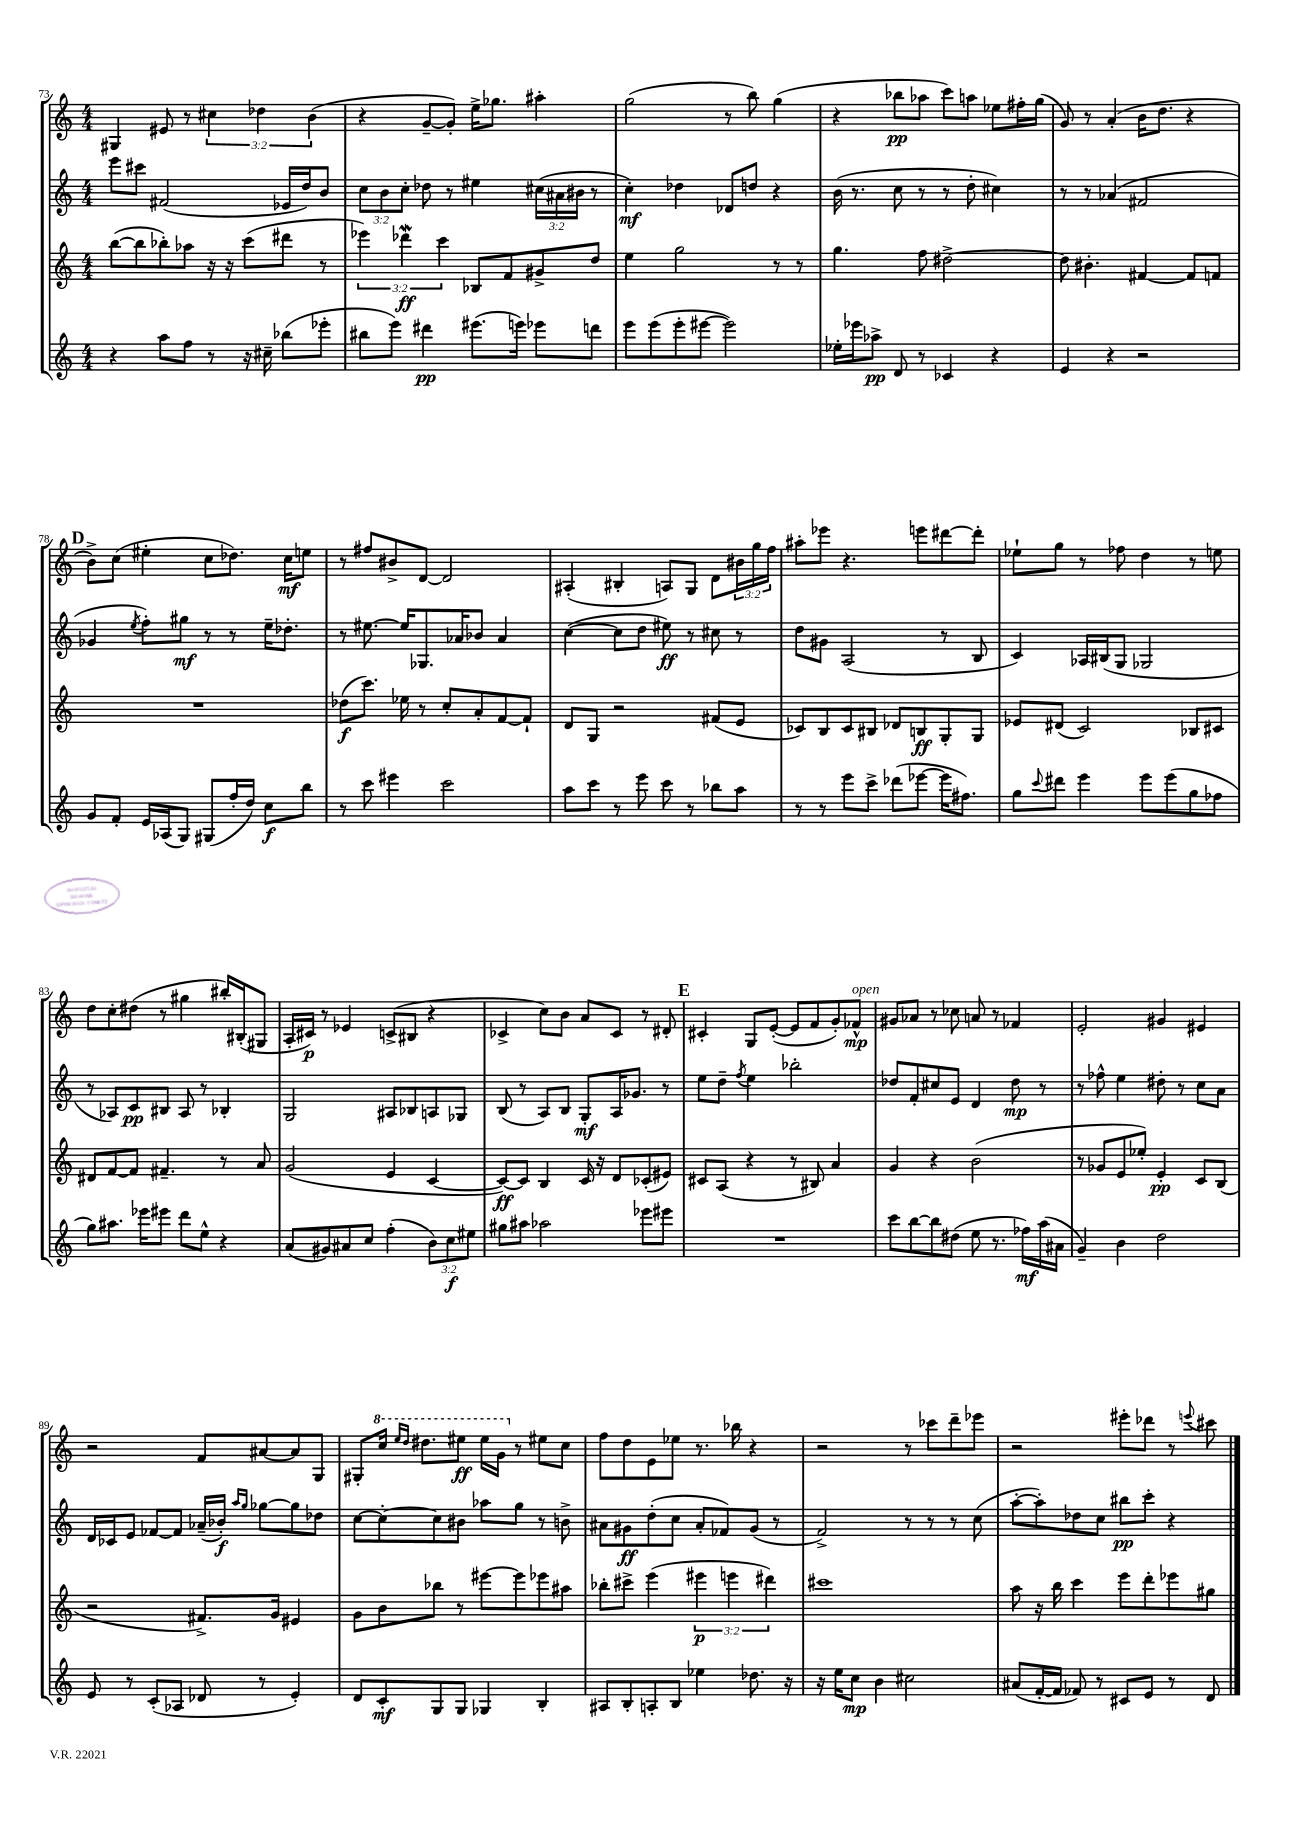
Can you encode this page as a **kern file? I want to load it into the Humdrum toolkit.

**kern	**kern	**kern	**kern
*staff4	*staff3	*staff2	*staff1
*clefG2	*clefG2	*clefG2	*clefG2
*k[]	*k[]	*k[]	*k[]
*M4/4	*M4/4	*M4/4	*M4/4
4r	([8bb	8eee	4G#
.	8bb]	8ccc#	.
8aa	8bb-')	(2f#	8e#
8ff	8aa-	.	8r
8r	16r	.	6cc#
.	16r	.	.
16r	(8ccc	.	.
.	.	.	6dd-
16cc#~	.	.	.
(8bb-	8ddd#	16e-	.
.	.	16dd)	.
.	.	.	(6b
8eee-'	8r	8b	.
=	=	=	=
8bb#	6eee-)	12cc	4r
.	.	12b	.
8eee)	.	.	.
.	6ddd-	12cc'	.
4ddd#	.	8dd-	[8g~
.	6ccc	.	.
.	.	8r	8g'])
(8.eee#	8B-	4ee#	16ee^
.	.	.	8.gg-
.	8f	.	.
16eee)	.	.	.
8eee-	8g#^	(24cc#	4aa#'
.	.	24a#	.
.	.	24b#	.
8ddd	8dd	8r	.
=	=	=	=
8eee	4ee	4cc')	(2gg
(8eee	.	.	.
8eee'	2gg	4dd-	.
[8eee#	.	.	.
2eee#])	.	8d-	8r
.	.	8dd	8bb)
.	8r	4r	(4gg
.	8r	.	.
=	=	=	=
16ee-'	4.gg	(16b	4r
16eee-	.	8.r	.
8aa-^	.	.	.
8d	.	8cc	8bb-
8r	8ff	8r	8aa-
4c-	[2dd#^	8r	8ccc)
.	.	8dd'	8aa
4r	.	4cc#)	8ee-
.	.	.	16ff#'
.	.	.	(16gg
=	=	=	=
4e	8dd#]	8r	8g)
.	4.b#'	8r	8r
4r	.	(4a-	(4a'
2r	[4f#	2f#	16b
.	.	.	8.dd
.	8f#]	.	4r
.	8f	.	.
=	=	=	=
8g	1r	4g-	8b^)
8f'	.	.	(8cc
.	.	8qee	.
16e	.	8ff')	4ee#'
(16A-	.	.	.
8G)	.	8gg#	.
(8G#	.	8r	8cc
16ff'	.	8r	8.dd-)
16dd)	.	.	.
8cc	.	16ee~	.
.	.	8.dd-'	16cc
8bb	.	.	8ee
=	=	=	=
8r	(8dd-	8r	8r
8ccc	8.ccc)	[8.ee#	8ff#
4eee#	.	.	8b#^
.	16ee-	16ee#]	.
.	8r	8.G-	[8d
2ccc	8cc'	.	2d]
.	.	16a-	.
.	8a'	8b-	.
.	[8f	4a-	.
.	8f`]	.	.
=	=	=	=
8aa	8d	([4cc	(4A#'
8ccc	8G	.	.
8r	2r	8cc]	4B#'
8eee	.	8dd	.
8ccc	.	8ee#)	8A)
8r	.	8r	8G
8bb-	(8f#	8cc#	8d
8aa	8e	8r	24b#
.	.	.	24gg
.	.	.	24ff
=	=	=	=
8r	8c-)	8dd	8aa#'
8r	8B	8g#	8eee-
8eee	8c-	(2A	4.r
8ccc^	8B#	.	.
(8ddd-	8d-	.	.
[8eee-	8B	.	8eee
16eee-]	8G'	8r	[8ddd#
8.ff#)	.	.	.
.	8G	8B	8ddd#']
=	=	=	=
8gg	8e-	4c)	8ee-`
8qqccc	.	.	.
8ddd#	(8d#	.	8gg
4eee	2c)	16A-	8r
.	.	(16B#	.
.	.	8G	8ff-
8eee	.	2G-	4dd
(8eee	.	.	.
8gg	8B-	.	8r
8ff-	8c#	.	8ee
=	=	=	=
8gg)	8d#	8r	8dd
8.aa#	[8f	8A-)	8cc'
.	8f]	8c	(8dd#
16eee-	.	.	.
8eee#	4.f#~	8B#	8r
8ddd	.	8A-	4gg#
8ee^^	.	8r	.
4r	8r	4B-'	16bb#')
.	.	.	(16B#'
.	8a	.	8G#
=	=	=	=
(8a	(2g	2G	16A'
.	.	.	16c#)
8g#)	.	.	8r
8a#	.	.	4e-
8cc	.	.	.
(4ff'	4e	8A#	(8c^
.	.	8B-	8B#
12b)	[4c	8A	4r
12cc	.	.	.
.	.	8G-	.
12ee#	.	.	.
=	=	=	=
8gg#	8c_)	(8B	4c-^
8aa#	8c]	8r	.
2aa-	4B	8A)	8cc)
.	.	8B	8b
.	16c	8G'	8a
.	16r	.	.
.	8d	16A	8c-
.	.	8.g-	.
8eee-	(8c-'	.	8r
8eee#	8e#)	8r	8d#'
=	=	=	=
1r	8c#	8ee	4c#'
.	(8A	8dd~	.
.	.	8qff	.
.	4r	4ee	8G
.	.	.	([8e'
.	8r	2bb-'	8e]
.	8B#)	.	8f
.	4a	.	8g')
.	.	.	8f-^^
=	=	=	=
8ccc	4g	8dd-	8g#
[8bb	.	8f'	8a-
8bb]	4r	8cc#	8r
(8dd#	.	8e	8cc-
8ee	(2b	4d	8a
8.r	.	.	8r
.	.	8dd-	4f-
16ff-)	.	.	.
(16aa	.	8r	.
16a#	.	.	.
=	=	=	=
4g~)	8r	8r	2e'
.	8g-	8ff-^^	.
4b	8e	4ee	.
.	8ee-')	.	.
2dd	4e'	8dd#'	4g#
.	.	8r	.
.	8c	8cc	4e#
.	(8B	8a	.
=	=	=	=
8e	2r	16d	2r
.	.	16c-	.
8r	.	8e	.
(8c'	.	[8f-	.
8A-	.	8f-]	.
8d-	8.f#^)	(16a-~	8f
.	.	16b-')	.
.	.	16qqaa	.
.	.	16qqgg	.
8r	.	[8gg-	[8a#
.	16g	.	.
4e')	4e#	8gg-]	8a#]
.	.	8dd-	8G
=	=	=	=
8d	8g	[8cc	8G#'
8c'	8b	8cc'_	16ccc
.	.	.	16qqeee
.	.	.	16qqddd
.	.	.	8.ddd#
8G	8bb-	8cc]	.
8G	8r	8b#	8eee#
4G-	[8eee#	8aa-	16eee#
.	.	.	16gg
.	8eee#]	8gg	8r
4B'	8eee-	8r	8ee#
.	8aa#	8b^	8cc
=	=	=	=
8A#	8bb-'	8a#	8ff
8B'	8ccc#^	8g#	8dd
8A'	(4eee	(8dd'	8e
8B	.	8cc	8ee-
4ee-	6eee#	8a#'	8.r
.	.	8f-)	.
.	6eee	.	.
.	.	.	16bb-
8.dd-	.	(8g#	4r
.	6ddd#)	.	.
.	.	8r	.
16r	.	.	.
=	=	=	=
16r	1ccc#	2f^)	2r
16ee	.	.	.
8cc	.	.	.
4b	.	.	.
2cc#	.	8r	8r
.	.	8r	8ccc-
.	.	8r	8ddd~
.	.	(8cc	8eee-
=	=	=	=
(8a#	8aa	[8aa'	2r
[16f'	16r	8aa'])	.
16f]	16bb	.	.
8f-)	4ccc	8dd-	.
8r	.	8cc	.
8c#	8eee	8bb#	8eee#'
8e	8ddd'	8ccc'	8ddd-
8r	8eee-	4r	8r
.	.	.	8qqeee
8d	8gg#	.	8ccc#
==	==	==	==
*-	*-	*-	*-
